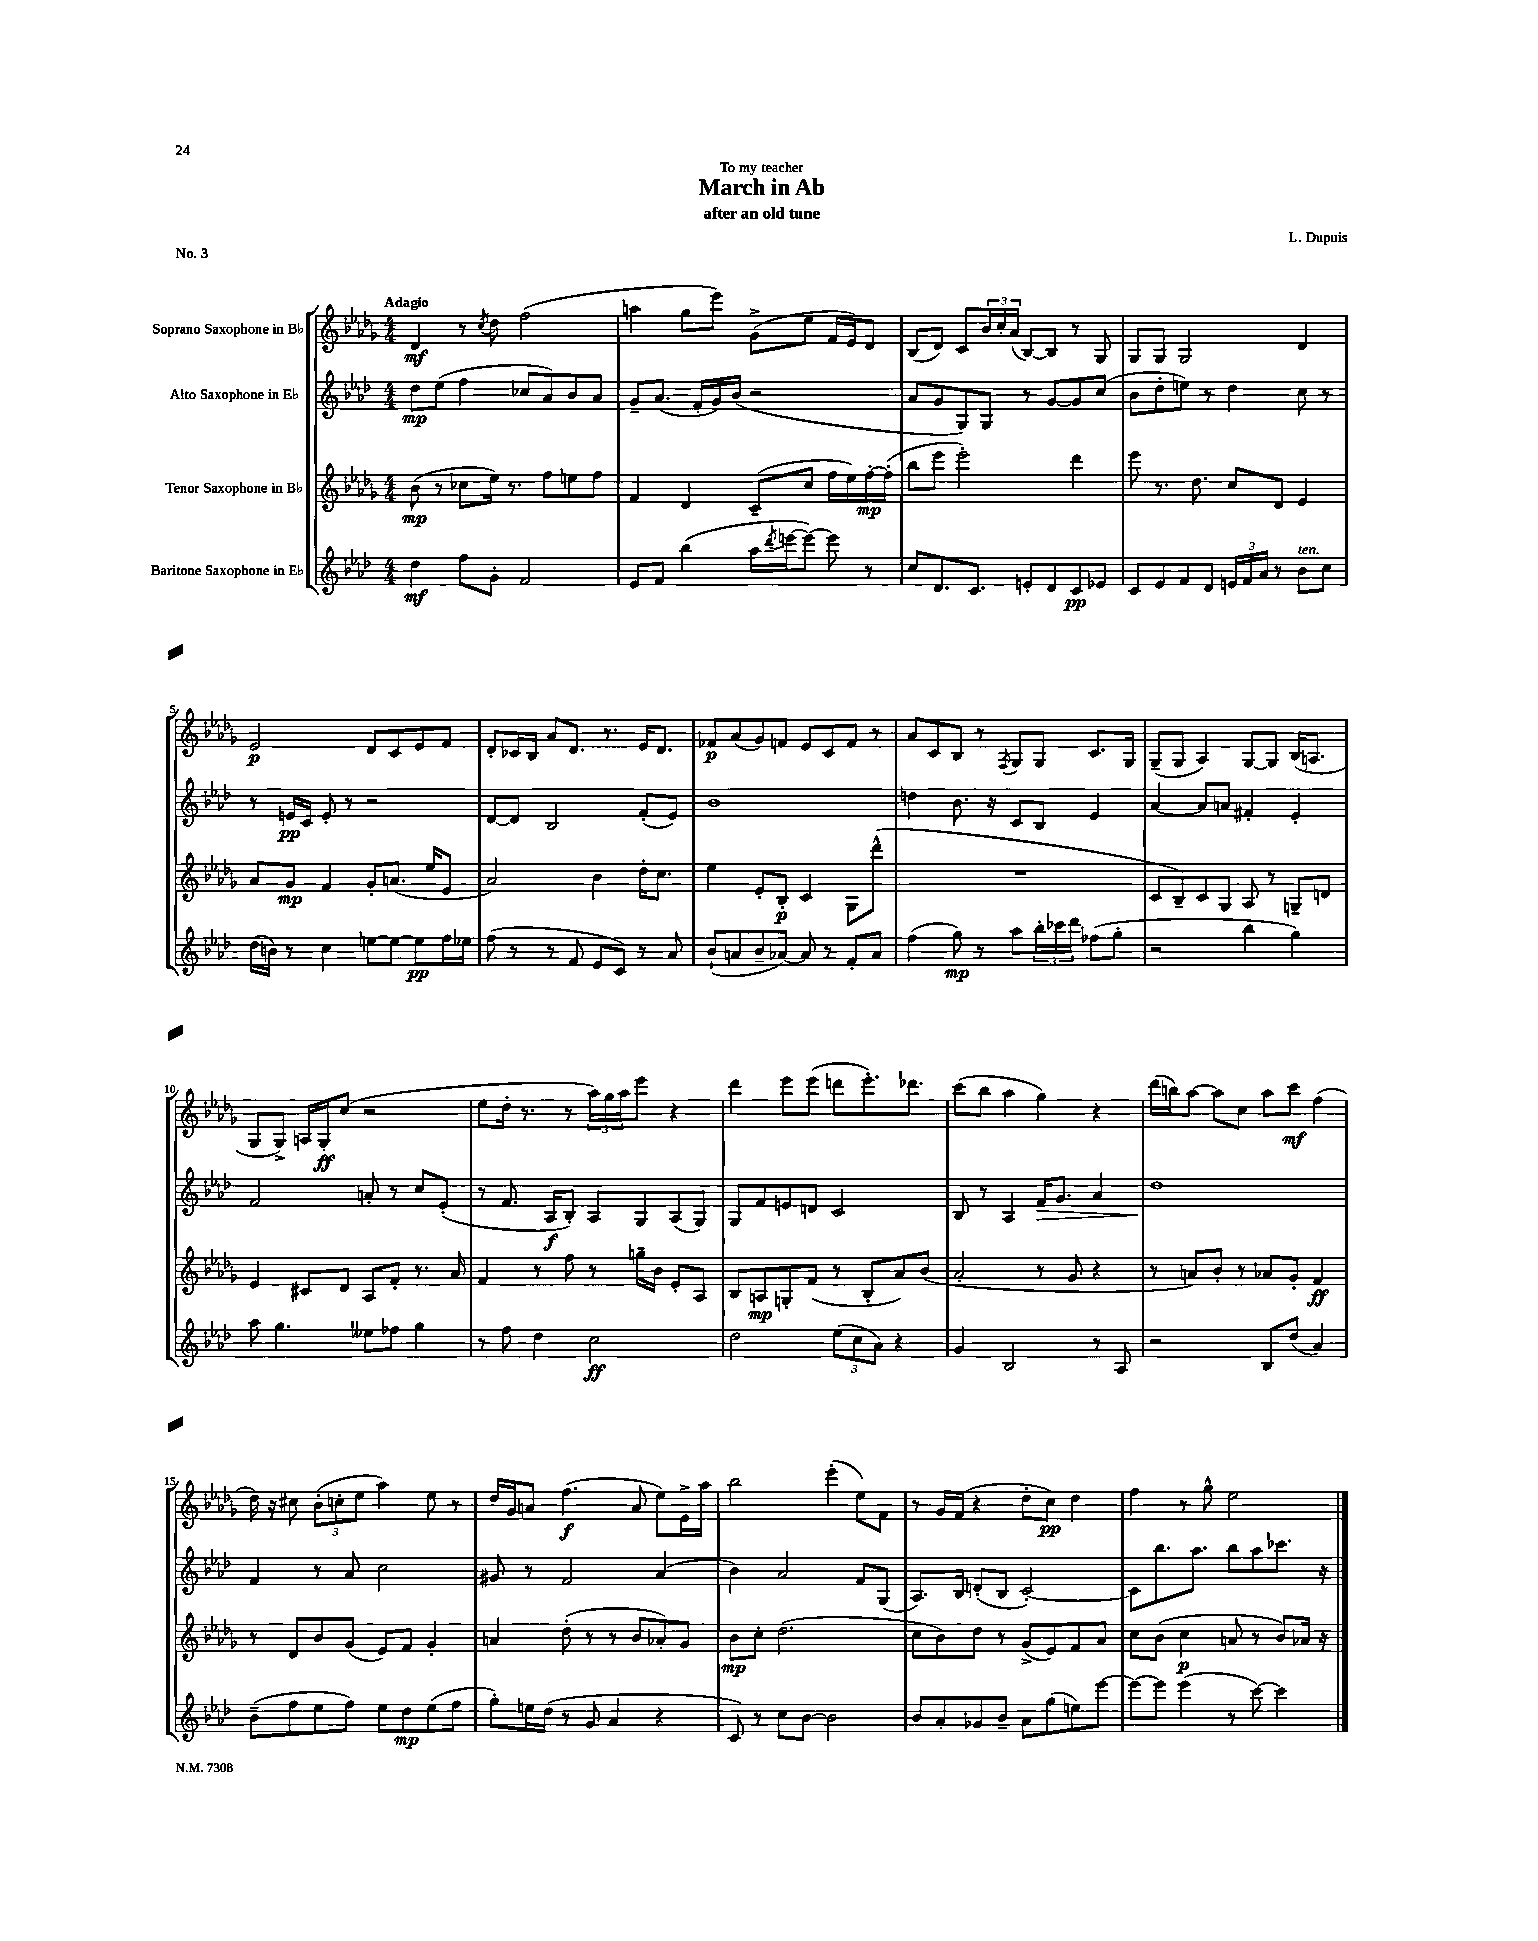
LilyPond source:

\header { title = "March in Ab" composer = "L. Dupuis" subtitle = "after an old tune" dedication = "To my teacher" piece = "No. 3" }
<<
\new StaffGroup <<
\new Staff = "s0" \with { instrumentName = "Soprano Saxophone in Bb" } {
    \clef treble \key des \major \numericTimeSignature \time 4/4 \tempo "Adagio"
    des'4\mf r8 \acciaccatura { c''8 } des''8 f''2( |
    a''4 ges''8 ees'''8) ges'8->( ees''8 f'16 ees'16) des'8 |
    bes8( des'8) c'8 \tuplet 3/2 { bes'16 c''16-. aes'16( } bes8~) bes8 r8 ges8 |
    ges8 ges8 ges2 des'4 |
    ees'2\p des'8 c'8 ees'8 f'8 |
    des'8-. ces'16 bes16 aes'8 des'8. r8. ees'16 des'8. |
    fes'8\p aes'8( ges'8) f'8 ees'8 c'8 f'8 r8 |
    aes'8 c'8 bes8 r8 \acciaccatura { f8 } ges8 ges8 c'8. ges16 |
    ges8--( ges8 aes4) ges8~ ges8 bes16( a8. |
    ges8 ges8->) a16 ges16-.\ff c''8( r2 |
    ees''8 des''16-. r8. r8 \tuplet 3/2 { aes''16) ges''16 aes''16 } ees'''8 r4 |
    des'''4 ees'''8 ees'''8( d'''8 ees'''8.-.) des'''8. |
    c'''8( bes''8 aes''4 ges''4) r4 |
    des'''16( b''16) aes''8~ aes''8 c''8 aes''8 c'''8\mf f''4( |
    des''16) r16 cis''8 \tuplet 3/2 { bes'8-.( c''8-. ees''8 } aes''4) ees''8 r8 |
    des''16 ges'16 a'8 f''4.\f( a'8 ees''8) ees'16-> aes''16 |
    bes''2 ees'''4-.( ees''8) f'8 |
    r8 ges'16 f'16( r4 des''8-. c''8\pp) des''4 |
    f''4 r8 ges''8-^ ees''2 \bar "|." |
}
\new Staff = "s1" \with { instrumentName = "Alto Saxophone in Eb" } {
    \clef treble \key aes \major \numericTimeSignature \time 4/4
    des''8\mp ees''8( f''4 ces''8 aes'8) bes'8 aes'8 |
    g'8-- aes'8.( f'16-. g'16) bes'16( r2 |
    aes'8 g'8 g8) g8 r8 g'8~ g'8 c''8( |
    bes'8 des''8-. e''8) r8 des''4 c''8 r8 |
    r8 e'16\pp c'16 e'8-. r8 r2 |
    des'8~ des'8 bes2 f'8-.( ees'8) |
    bes'1 |
    d''4 bes'8. r16 c'8 bes8 ees'4 |
    aes'4~ aes'8 a'8 fis'4-. ees'4-. |
    f'2 a'8-. r8 c''8 ees'8-.( |
    r8 f'8. aes16\f bes8-.) aes8 g8 aes8( g8) |
    g8 f'8 e'8 d'8 c'2 |
    bes8 r8 aes4 f'16\> g'8. aes'4 |
    des''1\! |
    f'4 r8 aes'8 c''2 |
    gis'8 r8 f'2 aes'4( |
    bes'4) aes'2 f'8 g8( |
    aes8.) bes16 d'8-.( bes8 c'2~-.) |
    c'8 bes''8. aes''8. bes''8 aes''8 ces'''8. r16 \bar "|." |
}
\new Staff = "s2" \with { instrumentName = "Tenor Saxophone in Bb" } {
    \clef treble \key des \major \numericTimeSignature \time 4/4
    bes'8\mp( r8 ces''8 ees''16) r8. f''8 e''8 f''8 |
    f'4 des'4 c'8--( c''8 f''16 ees''16) f''16~-.\mp f''16-.( |
    bes''8 ees'''8 ees'''2-.) des'''4 |
    ees'''8 r8. des''8. c''8 des'8 ees'4 |
    aes'8 ges'8\mp f'4 ges'8-. a'8.( ees''16 ees'8 |
    aes'2) bes'4 des''16-. c''8. |
    ees''4 ees'8-. bes8-.\p c'4 ges8 des'''8-^( |
    R1 |
    c'8 bes8--) c'8 ges8 aes8 r8 g8-- d'8 |
    ees'4 cis'8 des'8 aes8 f'8-. r8. aes'16 |
    f'4 r8 f''8 r8 g''16-- bes'16 ees'8-. aes8 |
    bes8 a8\mp g8-. f'8( r8 bes8-. aes'8) bes'8( |
    aes'2-. r8 ges'8 r4 |
    r8 a'8) bes'8-. r8 aes'8 ges'8-. f'4\ff |
    r8 des'8 bes'8 ges'8( ees'8) f'8 ges'4-. |
    a'4 des''8-.( r8 r8 bes'8 aes'8-.) ges'8 |
    bes'8\mp c''8-. des''2.( |
    c''8 bes'8) des''8 r8 ges'8->( ees'8) f'8 aes'8 |
    c''8 bes'8( c''4\p a'8 r8 bes'8) aes'16 r16 \bar "|." |
}
\new Staff = "s3" \with { instrumentName = "Baritone Saxophone in Eb" } {
    \clef treble \key aes \major \numericTimeSignature \time 4/4
    des''4\mf f''8 g'8-. f'2 |
    ees'8 f'8 bes''4( aes''16 \acciaccatura { des'''8 } e'''16~ e'''8~) e'''8 r8 |
    c''8 des'8. c'8. e'8-. des'8 c'8\pp ees'8 |
    c'8 ees'8 f'8 des'8 \tuplet 3/2 { e'16 f'16 aes'16 } r8 bes'8^\markup { \italic "ten." } c''8 |
    des''16( b'16) r8 c''4 e''8~ e''8~ e''8\pp f''16 ees''16 |
    f''8( r8 r8 f'8 ees'8 c'8) r8 aes'8 |
    bes'8-!( a'8 bes'8-- aes'8~) aes'8 r8 f'8-. aes'8 |
    f''4( g''8\mp) r8 aes''8 \tuplet 3/2 { bes''16-. ces'''16 des'''16 } fes''8( g''8-. |
    r2 bes''4 g''4) |
    aes''8 g''4. eeses''8 fes''8 g''4 |
    r8 f''8 des''4 c''2\ff |
    des''2 \tuplet 3/2 { ees''8( c''8 aes'8) } r4 |
    g'4 bes2 r8 aes8 |
    r2 bes8 des''8( aes'4) |
    bes'8--( f''8 ees''8 f''8) ees''8 des''8\mp ees''8( f''8 |
    g''8-.) e''16 des''16( r8 g'8 aes'4 r4 |
    c'8) r8 c''8 bes'8~ bes'2 |
    bes'8 aes'8-. ges'8 bes'8-- aes'8 g''8( e''8) ees'''8~ |
    ees'''8~ ees'''8 ees'''4( r8 c'''8~) c'''4 \bar "|." |
}
>>
>>
